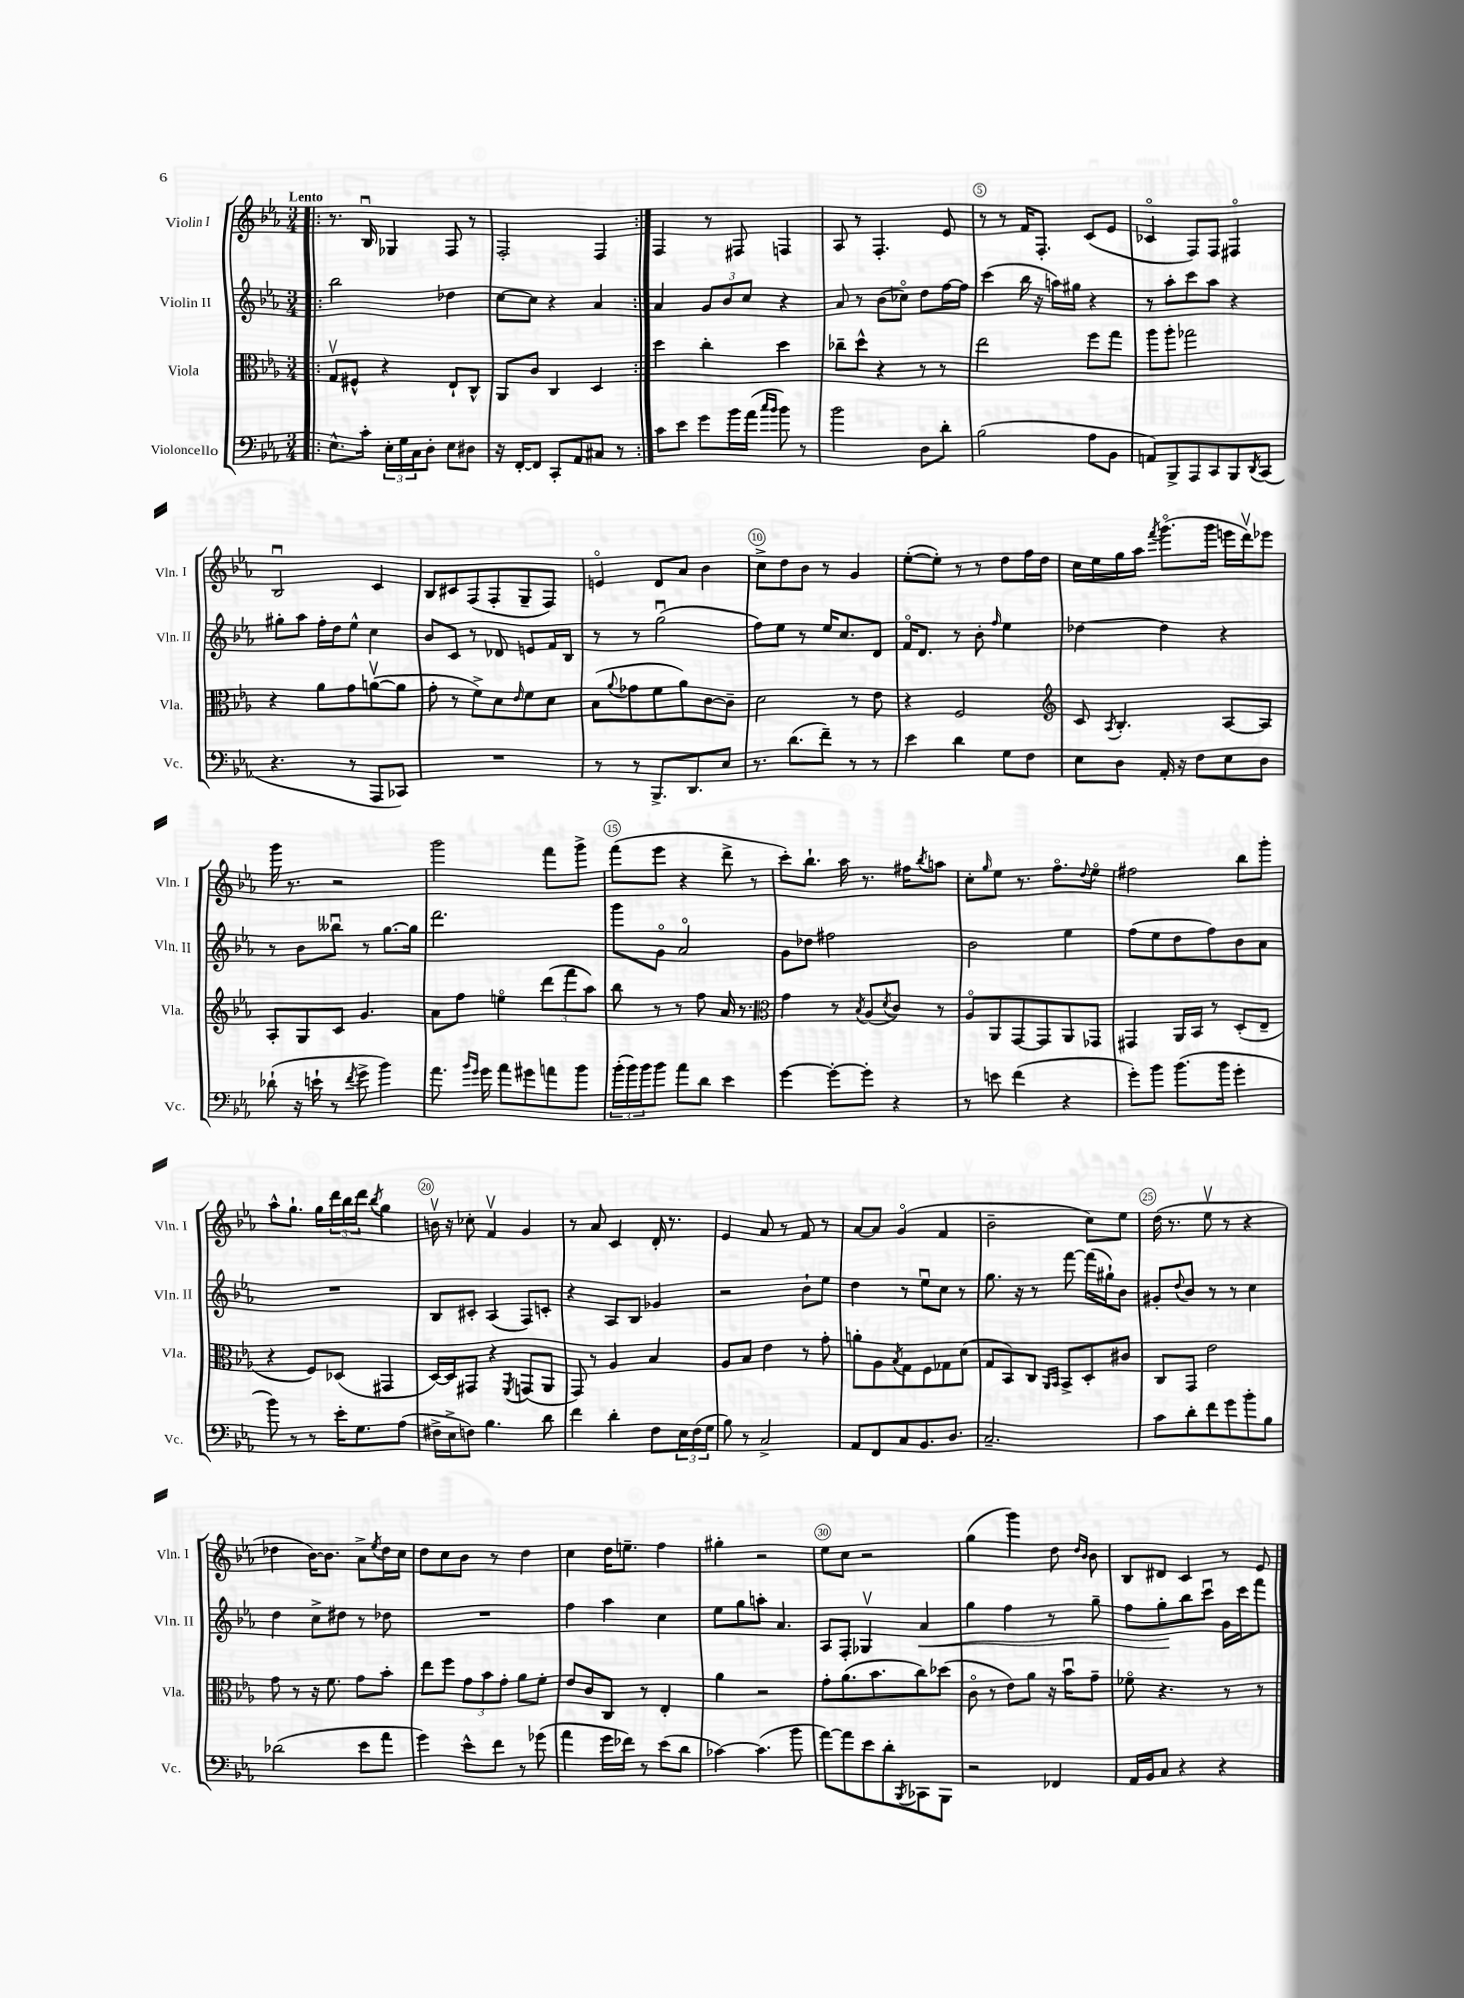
<<
\new StaffGroup <<
\new Staff = "s0" \with { instrumentName = "Violin I" shortInstrumentName = "Vln. I" } {
    \clef treble \key ees \major \numericTimeSignature \time 3/4 \tempo "Lento"
    \repeat volta 2 { \bar ".|:" r8. bes16\downbow ges4 f8 r8 |
    f2-. f4 | }
    f4 r8 fis8 f4 |
    aes8 r8 f4.-. ees'8 |
    r8 r8 f'16 f8.-. c'8( ees'8 |
    ces'4\flageolet f8) f8 fis4\flageolet |
    bes2\downbow c'4 |
    bes8 cis'8 f8( f8-. g8-- f8) |
    e'4\flageolet d'8 aes'8 bes'4 |
    c''8-> d''8 bes'8 r8 g'4 |
    ees''8~-.( ees''8-.) r8 r8 d''8 f''16 d''16 |
    c''16 ees''16 g''16 aes''16 \acciaccatura { f'''8 } g'''8.\flageolet( g'''16 e'''16 d'''16\upbow) ees'''8 |
    g'''16 r8. r2 |
    g'''2 f'''8 g'''8-> |
    f'''8( ees'''8 r4 d'''8-> r8 |
    c'''8-.) bes''8.-! aes''16 r8. fis''16 \acciaccatura { bes''8 } a''8 |
    c''8-. \grace { g''16 } ees''8 r8. f''8.\flageolet \appoggiatura { d''8 } ees''8\flageolet |
    fis''2 bes''8 g'''8-. |
    aes''8-^ g''8.-! g''16 \tuplet 3/2 { d'''16 bes''16 d'''16 } \acciaccatura { bes''8 } g''4 |
    b'16\upbow r16 ces''8-. f'4\upbow g'4 |
    r8 aes'8 c'4 d'16-. r8. |
    ees'4 aes'8 r8 f'8 r8 |
    aes'8~ aes'8 g'4\flageolet( f'4 |
    bes'2-- c''8) ees''8 |
    d''16( r8. ees''8\upbow r8 r4 |
    des''4 bes'16~) bes'8. aes'8-> \acciaccatura { ees''8 } des''16 c''16 |
    d''8 c''8 bes'8 r8 d''4 |
    c''4 d''16 e''8.-- f''4 |
    gis''4-. r2 |
    ees''8 c''8 r2 |
    g''4( g'''4) d''8 \grace { d''16 bes'16 } bes'8 |
    bes8 dis'8 c'4 r8 ees'8 \bar "|." |
}
\new Staff = "s1" \with { instrumentName = "Violin II" shortInstrumentName = "Vln. II" } {
    \clef treble \key ees \major \numericTimeSignature \time 3/4
    \repeat volta 2 { \bar ".|:" bes''2 des''4 |
    c''8~ c''8 r4 aes'4 | }
    aes'4 \tuplet 3/2 { g'8 bes'8 c''8 } r4 |
    aes'8 r8 bes'8( ces''8\flageolet) d''8 f''16~ f''16 |
    c'''4( bes''16 r16 a''16) gis''16 r4 |
    r8 aes''8-. c'''8 aes''8 r4 |
    gis''8-. aes''8 f''16-. d''16 ees''8-^ c''4 |
    bes'8 c'8 r8 des'8 e'8 f'16 bes16 |
    r8 r8 g''2\downbow( |
    f''8) ees''8 r8 ees''16 c''8. d'8 |
    f'16\flageolet d'8. r8 bes'8-. \grace { f''16 } ees''4 |
    des''4~ des''4 r4 |
    r8 bes'8 beses''8\downbow r8 g''8.~ g''16 |
    d'''2. |
    g'''8 g'8\flageolet aes'2\flageolet |
    g'8 des''8 fis''2 |
    bes'2 ees''4 |
    f''8( ees''8 d''8 f''8) bes'8 aes'8 |
    R2. |
    bes8 cis'8-. aes4( f8) c'8-. |
    r4 aes8 bes8 ges'4 |
    r2 bes'8-! ees''8 |
    d''4 r8 ees''8\downbow c''8 r8 |
    g''8. r16 r8 f'''8~ f'''16( gis''16-!) bes'8 |
    gis'8-. \appoggiatura { d''8 } bes'8 r8 r8 c''4 |
    d''4 c''8-> dis''8 r8 des''8 |
    R2. |
    f''4 aes''4 c''4 |
    ees''8 g''8 a''8-. aes'4. |
    aes8 f8-. ges4\upbow aes'4\< |
    g''4 f''4 r8 g''8-- |
    f''8 g''8-.\! bes''8 c'''8\downbow g'16 c'''16 f'''8 \bar "|." |
}
\new Staff = "s2" \with { instrumentName = "Viola" shortInstrumentName = "Vla." } {
    \clef alto \key ees \major \numericTimeSignature \time 3/4
    \repeat volta 2 { \bar ".|:" g8\upbow fis8-^ r4 ees8-! c8-^ |
    aes,8 c'8 c4 d4 | }
    d''4 c''4-. d''4 |
    ces''8-- d''8-^ r4 r8 r8 |
    ees''2 f''8 g''8 |
    aes''8 aes''8-. ges''2 |
    r4 aes'8 g'8 a'8~\upbow( a'8 |
    g'8-. r8 f'8->) d'8 \grace { ees'16 } f'8 d'8 |
    bes8( \appoggiatura { aes'8 } ges'8 f'8 aes'8) c'8~ c'8-- |
    d'2 r8 ees'8 |
    r4 f2 |
    \clef treble c'8 \acciaccatura { aes8 } bes4.-. aes8~ aes8 |
    aes8-. g8 c'8 g'4. |
    aes'8 f''8 e''4\flageolet \tuplet 3/2 { d'''8( f'''8 aes''8) } |
    bes''8 r8 r8 f''8 aes'16 r8. |
    \clef alto g'4 r8 \acciaccatura { bes8 } aes8( \acciaccatura { d'8 } c'8) r8 |
    aes8\flageolet aes,8 g,8~ g,8 aes,8 ges,8 |
    gis,4 aes,16 bes,16 r8 d8-.( ees8-- |
    r4 f8) des8( gis,4 |
    d16~) d16 gis,8 r4 \acciaccatura { f,8 } g,8( aes,8 |
    g,8) r8 aes4 bes4 |
    aes8 bes8 ees'4 r8 g'8-. |
    a'8-. aes8 \acciaccatura { bes8 } g8 f8 ges8 d'8( |
    g8 bes,8) c8 \grace { aes,16 bes,16 } bes,8-> d8-. cis'8 |
    c8 g,8 ees'2 |
    g'8 r8 r16 f'8. g'8 bes'8-. |
    ees''8 f''8 \tuplet 3/2 { g'8 bes'8 g'8-. } aes'8 f'8-. |
    ees'8 c'8 c8 r8 ees4-. |
    aes'4 r2 |
    g'8-. aes'8.( bes'8. c''8) des''8( |
    c'8\flageolet r8 ees'8) aes'8 r16 bes'16\downbow g'8-- |
    fes'8\flageolet r4. r8 r8 \bar "|." |
}
\new Staff = "s3" \with { instrumentName = "Violoncello" shortInstrumentName = "Vc." } {
    \clef bass \key ees \major \numericTimeSignature \time 3/4
    \repeat volta 2 { \bar ".|:" ees8.-^ c'16-. \tuplet 3/2 { ees16-. g16 c16 } d8-. ees8 dis8 |
    r16 f,16~-. f,8 c,8-. aes,8 cis8 r8 | }
    c'8 ees'8 g'8 bes'16 aes'16( \grace { c''16 bes'16 } bes'8) r8 |
    bes'2 d8 d'8-. |
    bes2( aes8 bes,8 |
    a,8) bes,,8-> aes,,8 c,8 bes,,8 \acciaccatura { d,8 } c,8( |
    r4. r8 aes,,8 ces,8) |
    R2. |
    r8 r8 bes,,8.-> d,8. ees8 |
    r8. d'8.( f'8--) r8 r8 |
    ees'4 d'4 g8 f8 |
    ees8 d8 aes,16-. r16 f8 ees8 d8 |
    des'8-!( r16 e'16-! r8 \acciaccatura { f'8 } g'8-> bes'4) |
    aes'8. \grace { bes'16 g'16 } g'16 aes'8 gis'8 a'8 bes'8 |
    \tuplet 3/2 { bes'16-.( bes'16) bes'16 } bes'8 aes'8 d'8 ees'4 |
    g'4~ g'8~-. g'8-. r4 |
    r8 e'8 f'4( r4 |
    g'8-.) bes'8 bes'8.( bes'16 g'4-. |
    bes'8) r8 r8 ees'16-. g8. aes8( |
    fis16-> ees16-> f8) bes4. d'8 |
    f'4 d'4-. f8 \tuplet 3/2 { ees16 f16( g16 } |
    bes8) r8 c2-> |
    aes,8 f,8 c8 bes,8. d8. |
    c2.-- |
    c'8 d'8-. f'8 g'8 bes'8-. bes8 |
    des'2( ees'8 aes'8 |
    g'4) ees'8-^ f'8 r8 ges'8( |
    aes'4 g'16 fes'16) r8 ees'8( d'8 |
    ces'4~) ces'4.( bes'8 |
    aes'8~) aes'8 ees'8 d'8-. \acciaccatura { bes,,8 } ces,8 bes,,8 |
    r2 fes,4 |
    aes,16 bes,16 c8 r4 r4 \bar "|." |
}
>>
>>
\layout { \context { \Score \override BarNumber.break-visibility = ##(#f #t #t) barNumberVisibility = #(every-nth-bar-number-visible 5) \override BarNumber.stencil = #(make-stencil-circler 0.1 0.3 ly:text-interface::print) } }
